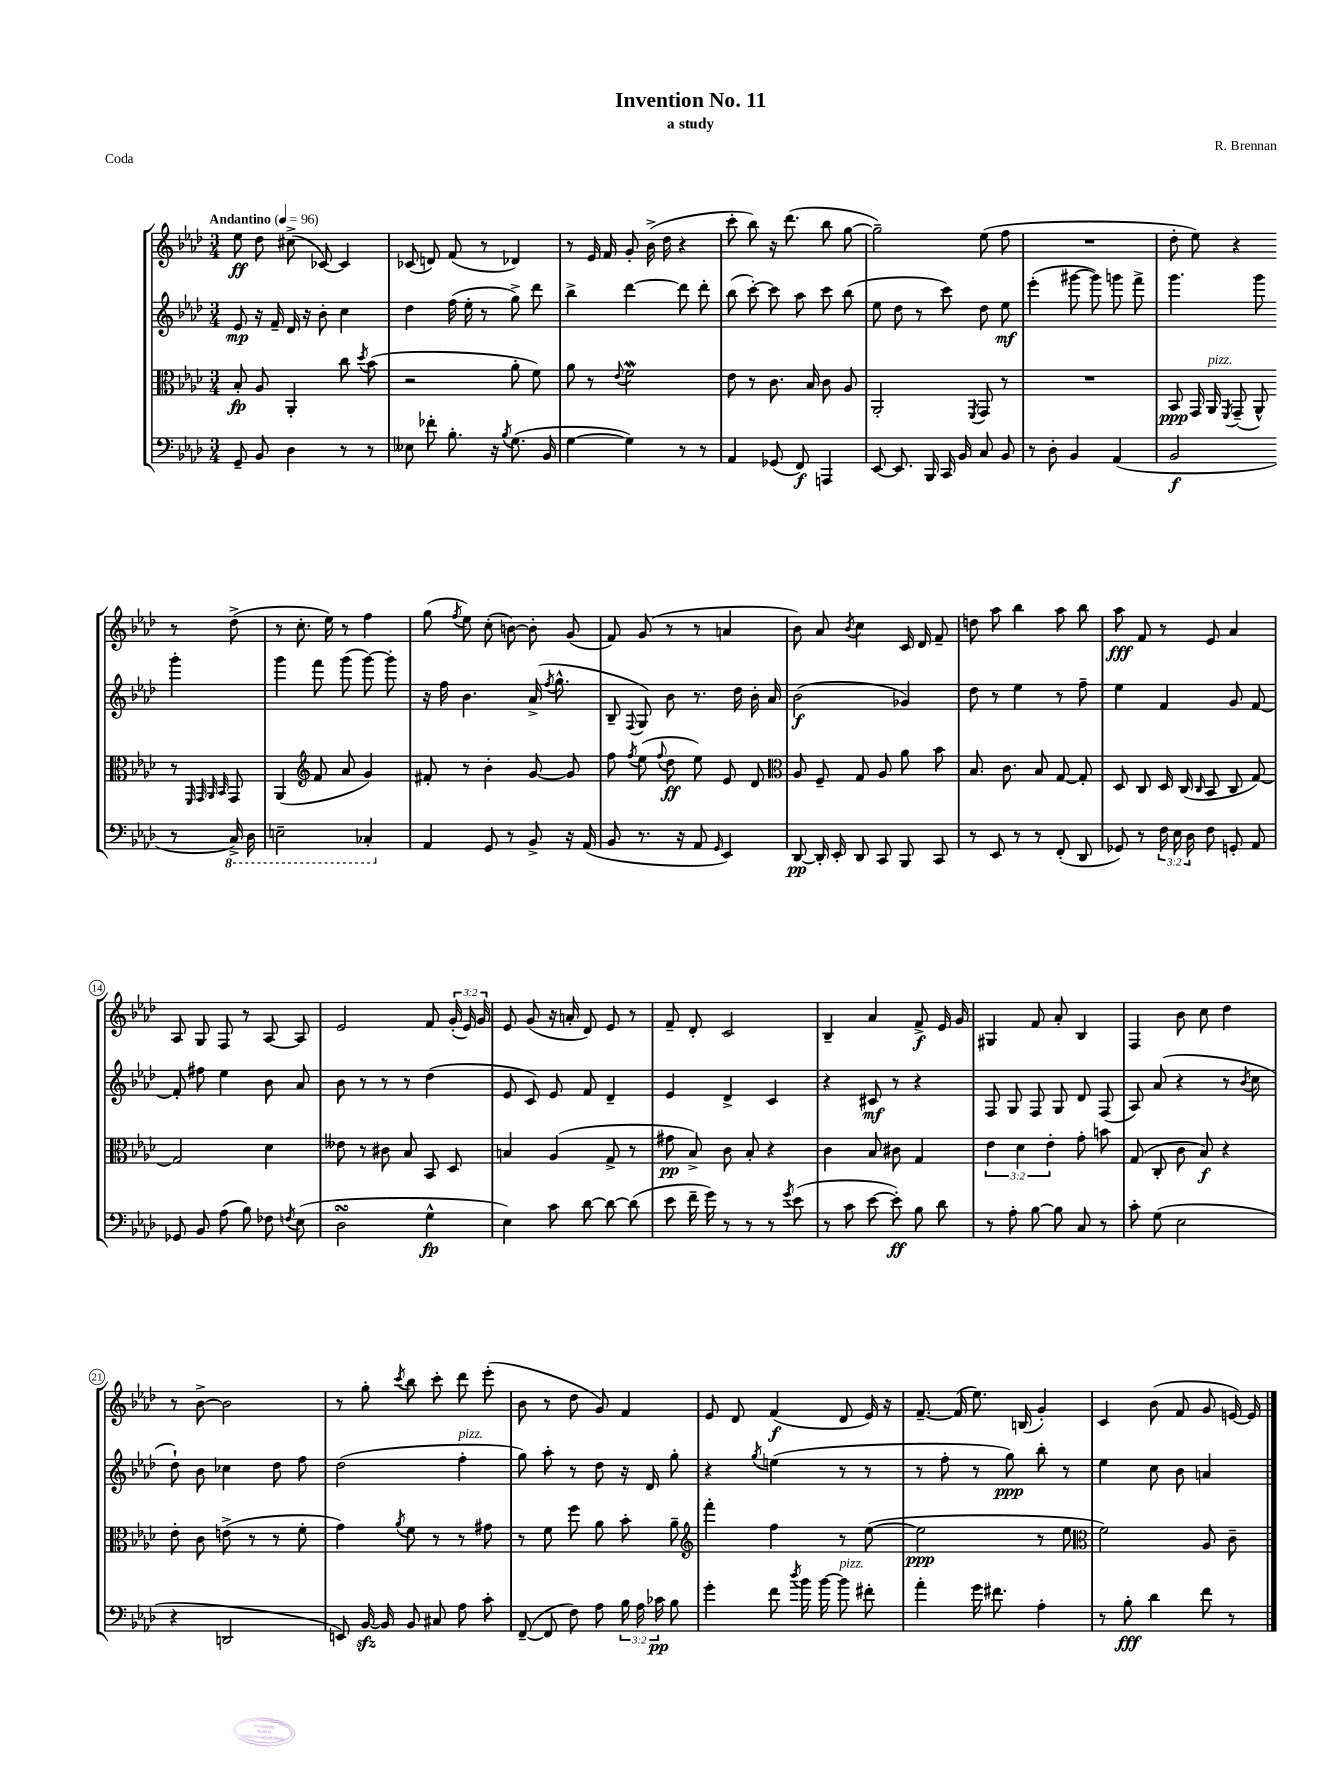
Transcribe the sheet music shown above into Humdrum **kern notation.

**kern	**kern	**kern	**kern
*staff4	*staff3	*staff2	*staff1
*clefF4	*clefC3	*clefG2	*clefG2
*k[b-e-a-d-]	*k[b-e-a-d-]	*k[b-e-a-d-]	*k[b-e-a-d-]
*M3/4	*M3/4	*M3/4	*M3/4
*MM96	*MM96	*MM96	*MM96
8GG~/	8B-'/	8e-/	8ee-\
8BB-/	8A-/	16r	8dd-\
.	.	16f~/	.
4D-\	4AA-'/	16d-/	(8cc#^\
.	.	16r	.
.	.	8b-'\	[8c-/)
8r	8cc\	4cc\	4c-/]
.	8qdd-/	.	.
8r	(8b-\	.	.
=	=	=	=
8E--\	2r	4dd-\	(8c-/
8f-'\	.	.	8d/)
8.B-'\	.	(16ff\	(8f/
.	.	16ee-'\	.
.	.	8r	8r
16r	.	.	.
8qB-/	.	.	.
(8.G\	8a-'\	8gg^\)	4d-/)
.	8f\)	8ddd-\	.
16BB-/	.	.	.
=	=	=	=
[4G\	8a-\	4bb-^\	8r
.	8r	.	16e-/
.	.	.	16f/
.	8qqe-/	.	.
4G\])	2f\	[4ddd-\	8g'/
.	.	.	(16b-^\
.	.	.	16dd-\
8r	.	8ddd-\]	4r
8r	.	8ddd-'\	.
=	=	=	=
4AA-/	8e-\	(8bb-\	8ccc'\
.	8r	[8ccc'\)	8bb-\)
(8GG-/	8.c\	8ccc\]	16r
.	.	.	(8.ddd-\
8FF/)	.	8aa-\	.
.	16B-/	.	.
4AAA/	8c\	8ccc\	8bb-\
.	8A-/	(8bb-\	[8gg\
=	=	=	=
[8EE-/	2AA-'/	8ee-\	2gg~\])
8.EE-/]	.	8dd-\	.
.	.	8r	.
16BBB-/	.	.	.
16CC/	.	8ccc\)	.
16BB-/	.	.	.
.	8qFF/	.	.
8C/	8GG/	8dd-\	(8ee-\
8BB-/	8r	8ee-\	8ff\
=	=	=	=
8r	2.r	(4eee-'\	2.r
8D-'\	.	.	.
4BB-/	.	[8ggg#\	.
.	.	8ggg#\])	.
(4AA-/	.	8ggg\	.
.	.	8fff^\	.
=	=	=	=
2BB-/	8BB-/	4.ggg\	8dd-'\
.	16GG/	.	8ee-\)
.	16AA-/	.	.
.	8qFF/	.	.
.	(8GG~/	.	4r
.	8AA-^^/)	8ggg\	.
8r	8r	4ggg'\	8r
.	32qqFF/	.	.
.	32qqGG/	.	.
.	32qqAA-/	.	.
.	32qqBB-/	.	.
16CC^/)	8GG/	.	(8dd-^\
16DD-\	.	.	.
=	=	=	=
2EE~\	(4AA-/	4ggg\	8r
.	.	.	8.cc'\
*	*clefG2	*	*
.	8f/	8fff\	.
.	.	.	16ee-\)
.	8a-/	(8ggg\	8r
4CC-'/	4g/)	[8ggg\)	4ff\
.	.	8ggg'\]	.
=	=	=	=
4AA-/	8f#'/	16r	(8gg\
.	.	16ff\	.
.	.	.	8qff/
.	8r	4.b-\	8ee-\)
8GG/	4b-'\	.	(8cc'\
8r	.	.	[8b\)
8BB-^/	[8g/	(16a-^/	8b'\]
.	.	8qff/	.
.	.	8.gg^^\	.
16r	8g/]	.	(8g/
(16AA-/	.	.	.
=	=	=	=
8BB-/	8ff\	8B-~/	8f/)
.	8qff/	8qqF/	.
8.r	(8ee-\	8G/)	(8g/
.	8qqff/	.	.
.	8dd-\	8b-\	8r
16r	.	.	.
8AA-/	8ee-\)	8.r	8r
16qqGG/	.	.	.
4EE-/)	8e-/	.	4a/
.	.	16dd-\	.
.	8d-/	16b-'\	.
.	.	16a-/	.
=	=	=	=
*	*clefC3	*	*
[8DD-/	8A-/	(2b-\	8b-\)
16DD-'/]	8F~/	.	8a-/
16EE-'/	.	.	.
.	.	.	8qb-/
8DD-/	8G/	.	4cc\
8CC/	8A-/	.	.
8BBB-/	8a-\	4g-/)	16c/
.	.	.	16d-/
8CC/	8b-\	.	8f~/
=	=	=	=
8r	8.B-/	8dd-\	8dd\
8EE-/	.	8r	8aa-\
.	8.c\	.	.
8r	.	4ee-\	4bb-\
8r	8B-/	.	.
(8FF'/	[8G/	8r	8aa-\
8DD-/	8G'/]	8ff~\	8bb-\
=	=	=	=
8GG-/)	8D-/	4ee-\	8aa-\
8r	8C/	.	8f/
24F\	16D-/	4f/	8r
24E-\	.	.	.
.	(16C/	.	.
24D-\	.	.	.
.	16qqC/	.	.
8F\	8BB-/	.	8e-/
8GG'/	8C/	8g/	4a-/
8AA-/	[8G/)	[8f/	.
=	=	=	=
8GG-/	2G/]	8f'/]	8A-/
8BB-/	.	8ff#\	8G/
(8A-\	.	4ee-\	8F/
8B-\)	.	.	8r
8F-\	4d-\	8b-\	[8A-/
8qF/	.	.	.
(8E-\	.	8a-/	8A-/]
=	=	=	=
2D-\	8e--\	8b-\	2e-/
.	8r	8r	.
.	8c#\	8r	.
.	8B-/	8r	.
4G^^\	8BB-/	(4dd-\	8f/
.	8D-/	.	(24g'/
.	.	.	24e-/)
.	.	.	24g/
=	=	=	=
4E-\)	4B/	8e-/	8e-/
.	.	8c/)	(8g/
8c\	(4A-/	8e-/	16r
.	.	.	16a'/
[8d-\	.	8f/	8d-/)
8d-\_	8G^/	4d-~/	8e-/
(8d-\]	8r	.	8r
=	=	=	=
8e-\	8g#\	4e-/	8f~/
16f~\	8B-^/)	.	8d-'/
16g\)	.	.	.
8r	8c\	4d-^/	2c/
8r	8B-'/	.	.
8r	4r	4c/	.
8qg/	.	.	.
(8e-\	.	.	.
=	=	=	=
8r	4c\	4r	4B-~/
8c\	.	.	.
[8e-\	8B-/	8c#/	4a-/
8e-'\])	8c#\	8r	.
8B-\	4G/	4r	8f^/
8d-\	.	.	16e-/
.	.	.	16g/
=	=	=	=
8r	6e-\	8F/	4G#/
8A-'\	.	8G/	.
.	6d-\	.	.
[8B-\	.	8F/	8f/
.	6e-'\	.	.
8B-\]	.	8G/	8a-'/
8C/	8g'\	8d-/	4B-/
8r	8b\	(8F/	.
=	=	=	=
8c'\	(8G/	8A-/)	4F/
(8G\	8C'/	(8a-/	.
2E-\	8c\	4r	8b-\
.	8B-/)	.	8cc\
.	4r	8r	4dd-\
.	.	8qb-/	.
.	.	8cc\	.
=	=	=	=
4r	8e-'\	8dd-`\)	8r
.	8c\	8b-\	[8b-^\
2DD/	(8e^\	4cc-\	2b-\]
.	8r	.	.
.	8r	8dd-\	.
.	8f'\	8ff\	.
=	=	=	=
8EE/)	4g\)	(2dd-\	8r
[16BB-/	.	.	8gg'\
16BB-/]	.	.	.
.	8qa-/	.	8qccc/
8BB-/	8f\	.	8bb-\
8C#/	8r	.	8ccc'\
8A-\	8r	4ff'\	8ddd-\
8c'\	8g#\	.	(8eee-'\
=	=	=	=
([8FF~/	8r	8gg\)	8b-\
8FF/]	8f\	8aa-'\	8r
8F\)	8ff\	8r	8dd-\
8A-\	8a-\	8dd-\	8g/)
24B-\	8b-'\	16r	4f/
24A-\	.	.	.
.	.	16d-/	.
24c-\	.	.	.
8B-\	8a-~\	8gg'\	.
=	=	=	=
*	*clefG2	*	*
4g'\	4fff'\	4r	8e-/
.	.	.	8d-/
.	.	8qgg/	.
8f\	4ff\	(4ee\	(4f/
8qdd-/	.	.	.
16b-\	.	.	.
[16b-\	.	.	.
8b-\]	8r	8r	8d-/
8f#'\	([8ee-\	8r	16e-/)
.	.	.	16r
=	=	=	=
4a-'\	2ee-\]	8r	[8.f~/
.	.	8ff'\	.
.	.	.	(16f/]
16g\	.	8r	8.ee-\)
8.f#\	.	.	.
.	.	8gg\)	.
.	.	.	(16B/
4A-'\	8r	8bb-'\	4g'/)
.	8ee-\	8r	.
=	=	=	=
*	*clefC3	*	*
8r	2f\)	4ee-\	4c/
8B-'\	.	.	.
4d-\	.	8cc\	(8b-\
.	.	8b-\	8f/
8f\	8A-/	4a/	8g/
8r	8c~\	.	[16e/)
.	.	.	16e/]
==	==	==	==
*-	*-	*-	*-
